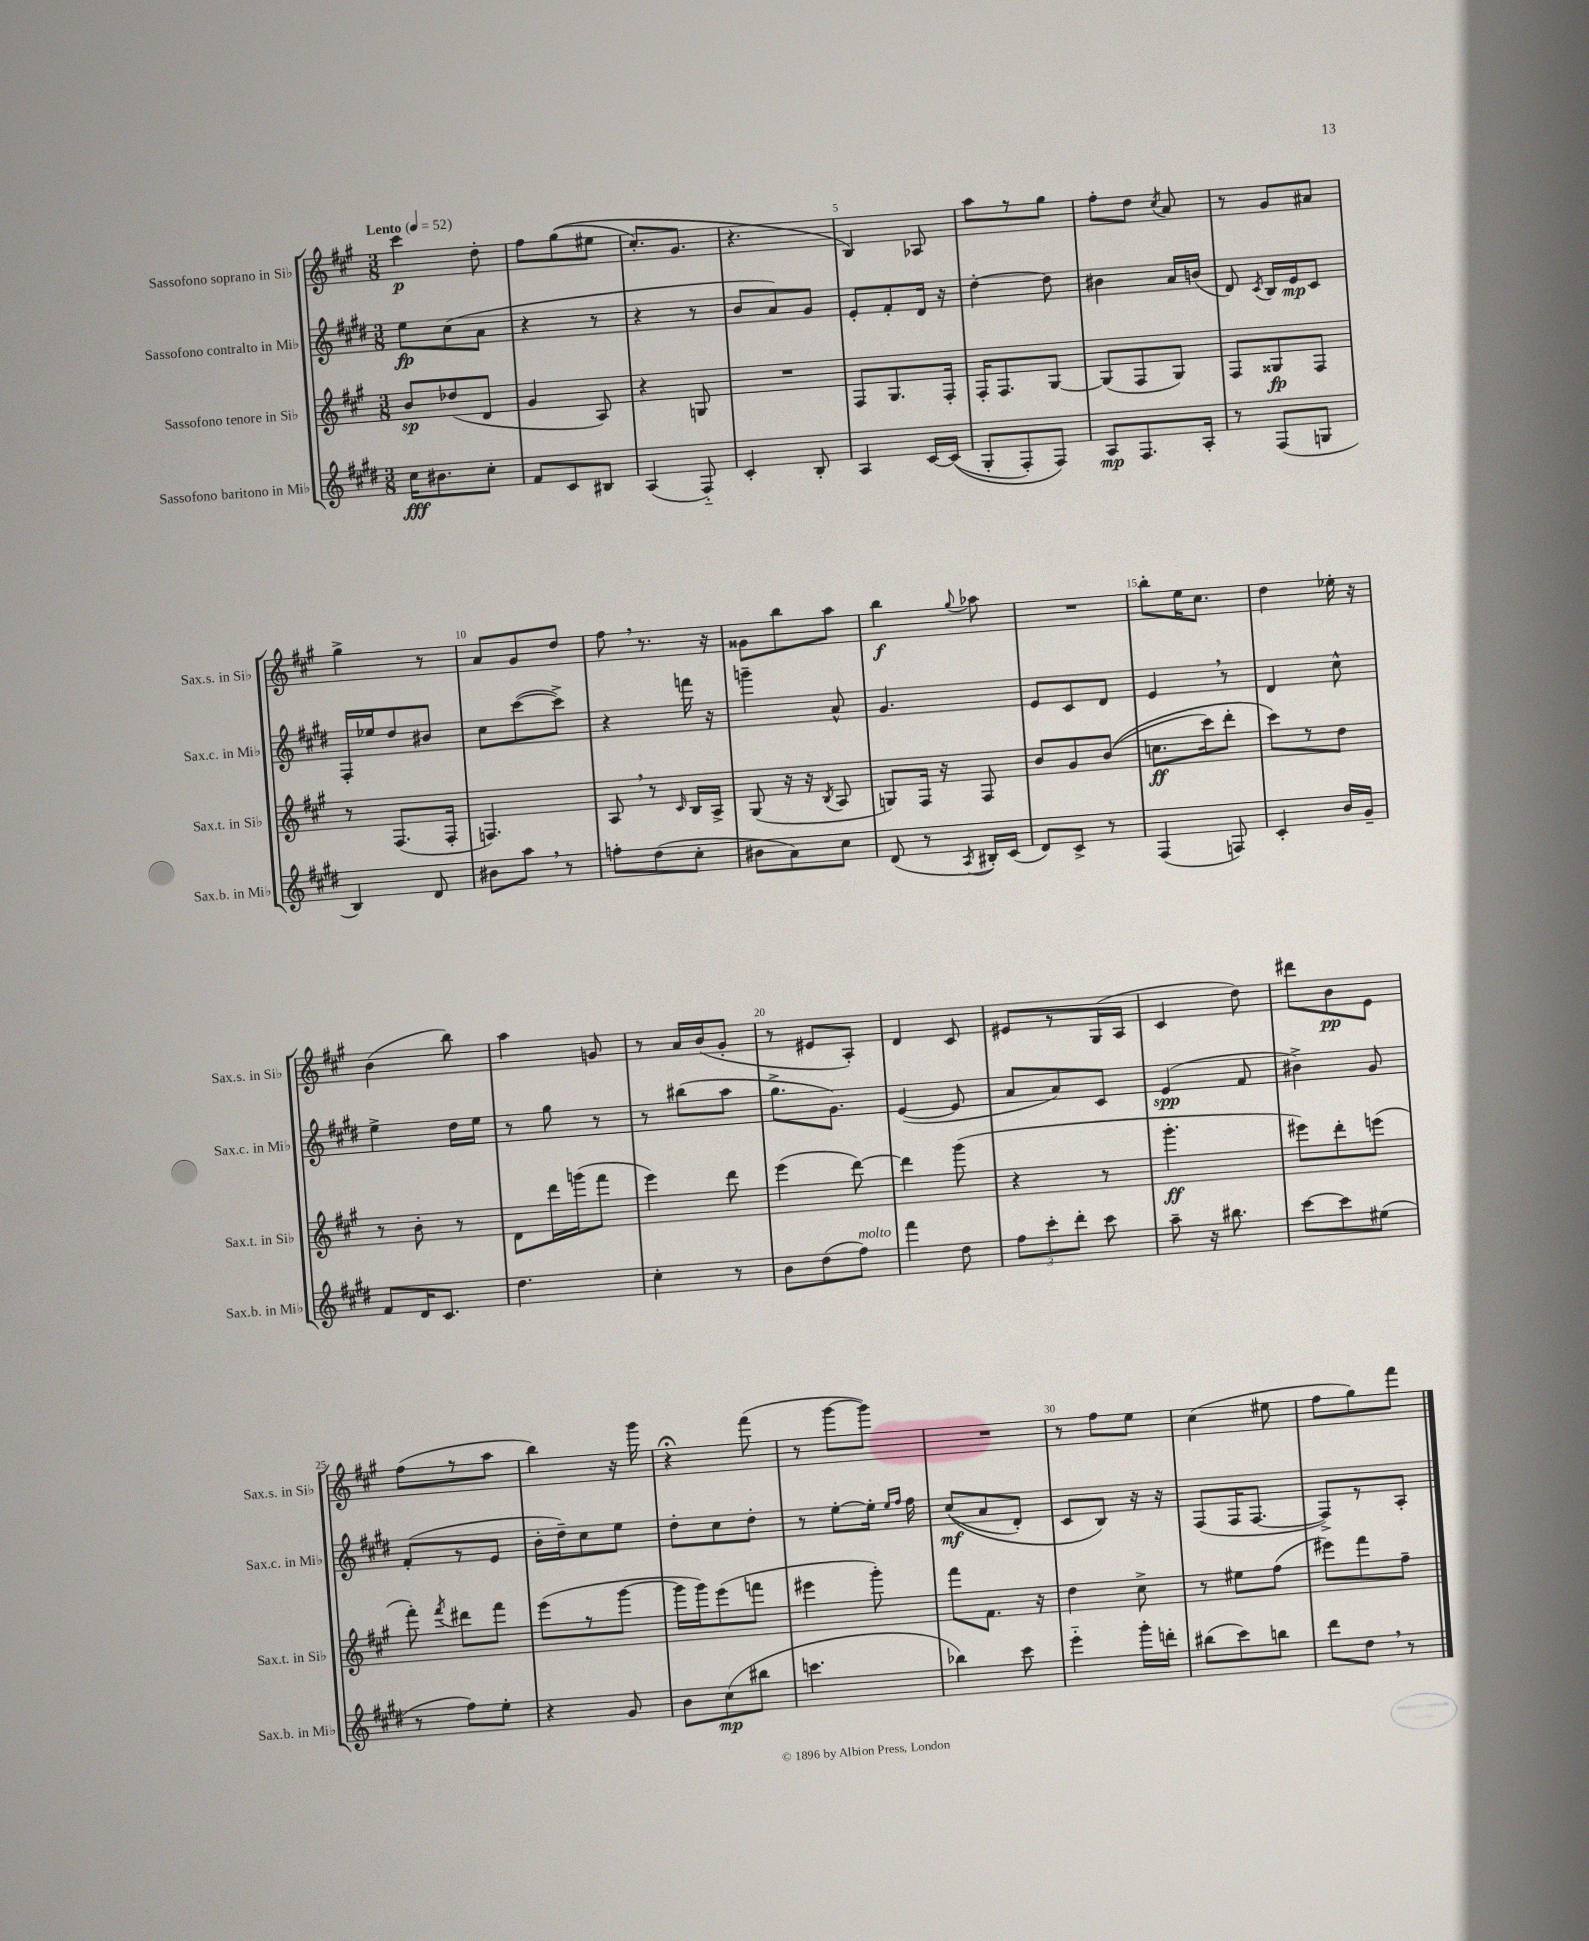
<<
\new StaffGroup <<
\new Staff = "s0" \with { instrumentName = "Sassofono soprano in Sib" shortInstrumentName = "Sax.s. in Sib" } {
    \clef treble \key a \major \numericTimeSignature \time 3/8 \tempo "Lento" 4 = 52
    \autoBeamOff cis'''4\p d''8-. |
    fis''8[ gis''8(\( eis''8] |
    cis''8.[-.) gis'8.] |
    r4. |
    b4\) aes8 |
    a''8[ r8 gis''8] |
    fis''8[-. d''8] \acciaccatura { cis''8 } a'8 |
    r8 gis'8[ ais'8] |
    gis''4-> r8 |
    a'8[ gis'8 d''8] |
    fis''8 \breathe r8. r16 |
    gisis'8[ b''8 a''8] |
    b''4\f \appoggiatura { gis''8 } aes''8 |
    R4. |
    b''8[-. e''16 cis''8.] |
    d''4 ees''16-. r16 |
    b'4( b''8) |
    a''4 g'8 |
    r8 a'16[ b'16( gis'8]-. |
    r8 eis'8[ a8]-.) |
    d'4 cis'8 |
    eis'8[ r8 gis16( a16] |
    cis'4 d''8) |
    dis'''8[ b'8\pp e'8] |
    fis''8[( r8 a''8] |
    b''4) r16 gis'''16 |
    r4\fermata fis'''8( |
    r8 gis'''8[~ gis'''8]) |
    R4. |
    r8 fis''8[ e''8] |
    cis''4( eis''8 |
    fis''8[ gis''8) fis'''8] \bar "|." |
}
\new Staff = "s1" \with { instrumentName = "Sassofono contralto in Mib" shortInstrumentName = "Sax.c. in Mib" } {
    \clef treble \key e \major \numericTimeSignature \time 3/8
    \autoBeamOff e''8[\fp cis''8( a'8] |
    r4 r8 |
    r4 r8 |
    b'8[ a'8) gis'8] |
    e'8[-. fis'8-. dis'16] r16 |
    dis''4~-. dis''8 |
    bis'4 a'16[ b'16]( |
    dis'8) \acciaccatura { cis'8 } b16[ e'16\mp cis'8] |
    fis16[-. ees''16 dis''8 bis'8] |
    cis''8[ cis'''8~( cis'''8]->) |
    r4 f'''16 r16 |
    g'''4-- a'8-^ |
    gis'4. |
    e'8[ cis'8 dis'8] |
    e'4 \breathe r8 |
    dis'4 cis''8-^ |
    e''4-> dis''16[ e''16] |
    r8 gis''8 r8 |
    r8 bis''8[( a''8] |
    gis''8.[-> gis'8.]) |
    e'4~( e'8 |
    a'8[ a'8) cis'8] |
    e'4\spp( fis'8 |
    bis'4->) gis'8 |
    fis'8[-.( r8 e'8] |
    b'16[-. dis''16--) cis''8 e''8] |
    dis''8[-. cis''8 dis''8]-. |
    r8 e''8[~-. e''16]-. \grace { e''16[ fis''16] } fis''16 |
    cis''8[\mf(\( a'8 dis'8]-.) |
    cis'8[ b8]\) r16 r16 |
    fis8[( fis16 fis8.]~ |
    fis8[->) r8 a8]-. \bar "|." |
}
\new Staff = "s2" \with { instrumentName = "Sassofono tenore in Sib" shortInstrumentName = "Sax.t. in Sib" } {
    \clef treble \key a \major \numericTimeSignature \time 3/8
    \autoBeamOff b'8[\sp des''8( d'8] |
    gis'4 a8) |
    r4 g8 |
    R4. |
    fis8[ gis8. fis16]-. |
    fis16[-. fis8. gis8]~ |
    gis8[( fis8 gis8]) |
    fis8[ gisis8\fp fis8] |
    r8 fis8.[( fis16]-. |
    f4.) |
    a8 \breathe r8 \grace { cis'16 } b16[ a16]-> |
    gis8( r16 r16 \acciaccatura { b8 } a8 |
    g8[) fis16] r16 fis8 |
    b'8[ gis'8 b'8](\( |
    c''8.[\ff cis'''16) d'''8]-. |
    cis'''8[\) r8 d''8] |
    r8 b'8-. r8 |
    d'8[ d'''16 g'''16( fis'''8] |
    e'''4) d'''8 |
    e'''4( d'''8~) |
    d'''4 gis'''8( |
    r4 r8 |
    gis'''4.-.\ff |
    eis'''8[) d'''8-. e'''8]( |
    fis'''8-.) \acciaccatura { fis'''8 } dis'''8[ fis'''8] |
    e'''8[( r8 gis'''8]~ |
    gis'''16[ gis'''16) e'''8( f'''8] |
    eis'''4 gis'''8-.) |
    fis'''8[ fis'8.] r16 |
    d''4 cis''8-> |
    r8 eis''8[ fis''8]( |
    eis'''8[) fis'''8 fis''8]-- \bar "|." |
}
\new Staff = "s3" \with { instrumentName = "Sassofono baritono in Mib" shortInstrumentName = "Sax.b. in Mib" } {
    \clef treble \key e \major \numericTimeSignature \time 3/8
    \autoBeamOff cis''16[\fff bis'8. cis''8]-. |
    fis'8[ cis'8 bis8] |
    a4( fis8-_) |
    cis'4-. b8-. |
    a4 cis'16[~ cis'16](\( |
    gis8[-. fis8-.) fis8]\) |
    a8[\mp fis8. a16]-. |
    r8 fis8[( g8] |
    b4) dis'8 |
    bis'8[ a''8] \breathe r8 |
    f''8[-. dis''8( cis''8]-. |
    bis'8[ a'8) cis''8] |
    dis'8( r8 \acciaccatura { a8 } bis16[-.) cis'16]( |
    dis'8[) cis'8]-> r8 |
    fis4( f8) |
    cis'4-. b'16[ gis'16]-- |
    fis'8[ dis'16 cis'8.] |
    dis''4. |
    cis''4-. r8 |
    b'8[ dis''8( fis''8]^\markup { \italic "molto" }) |
    fis'''4 dis''8 |
    \tuplet 3/2 { fis''8[ cis'''8-. dis'''8]-. } cis'''8 |
    a''8-- r16 bis''8. |
    cis'''8[~ cis'''8 eis''8]( |
    r8 fis''8[) e''8]-. |
    r4 gis'8 |
    b'8[ cis''8\mp( bis''8] |
    c'''4. |
    bes''4) cis'''8 |
    e'''4-_ gis'''16[-. d'''16]-. |
    bis''8[( cis'''8) b''8] |
    dis'''8[ dis''8] \breathe r8 \bar "|." |
}
>>
>>
\layout { \context { \Score \override BarNumber.break-visibility = ##(#f #t #t) barNumberVisibility = #(every-nth-bar-number-visible 5) } }
